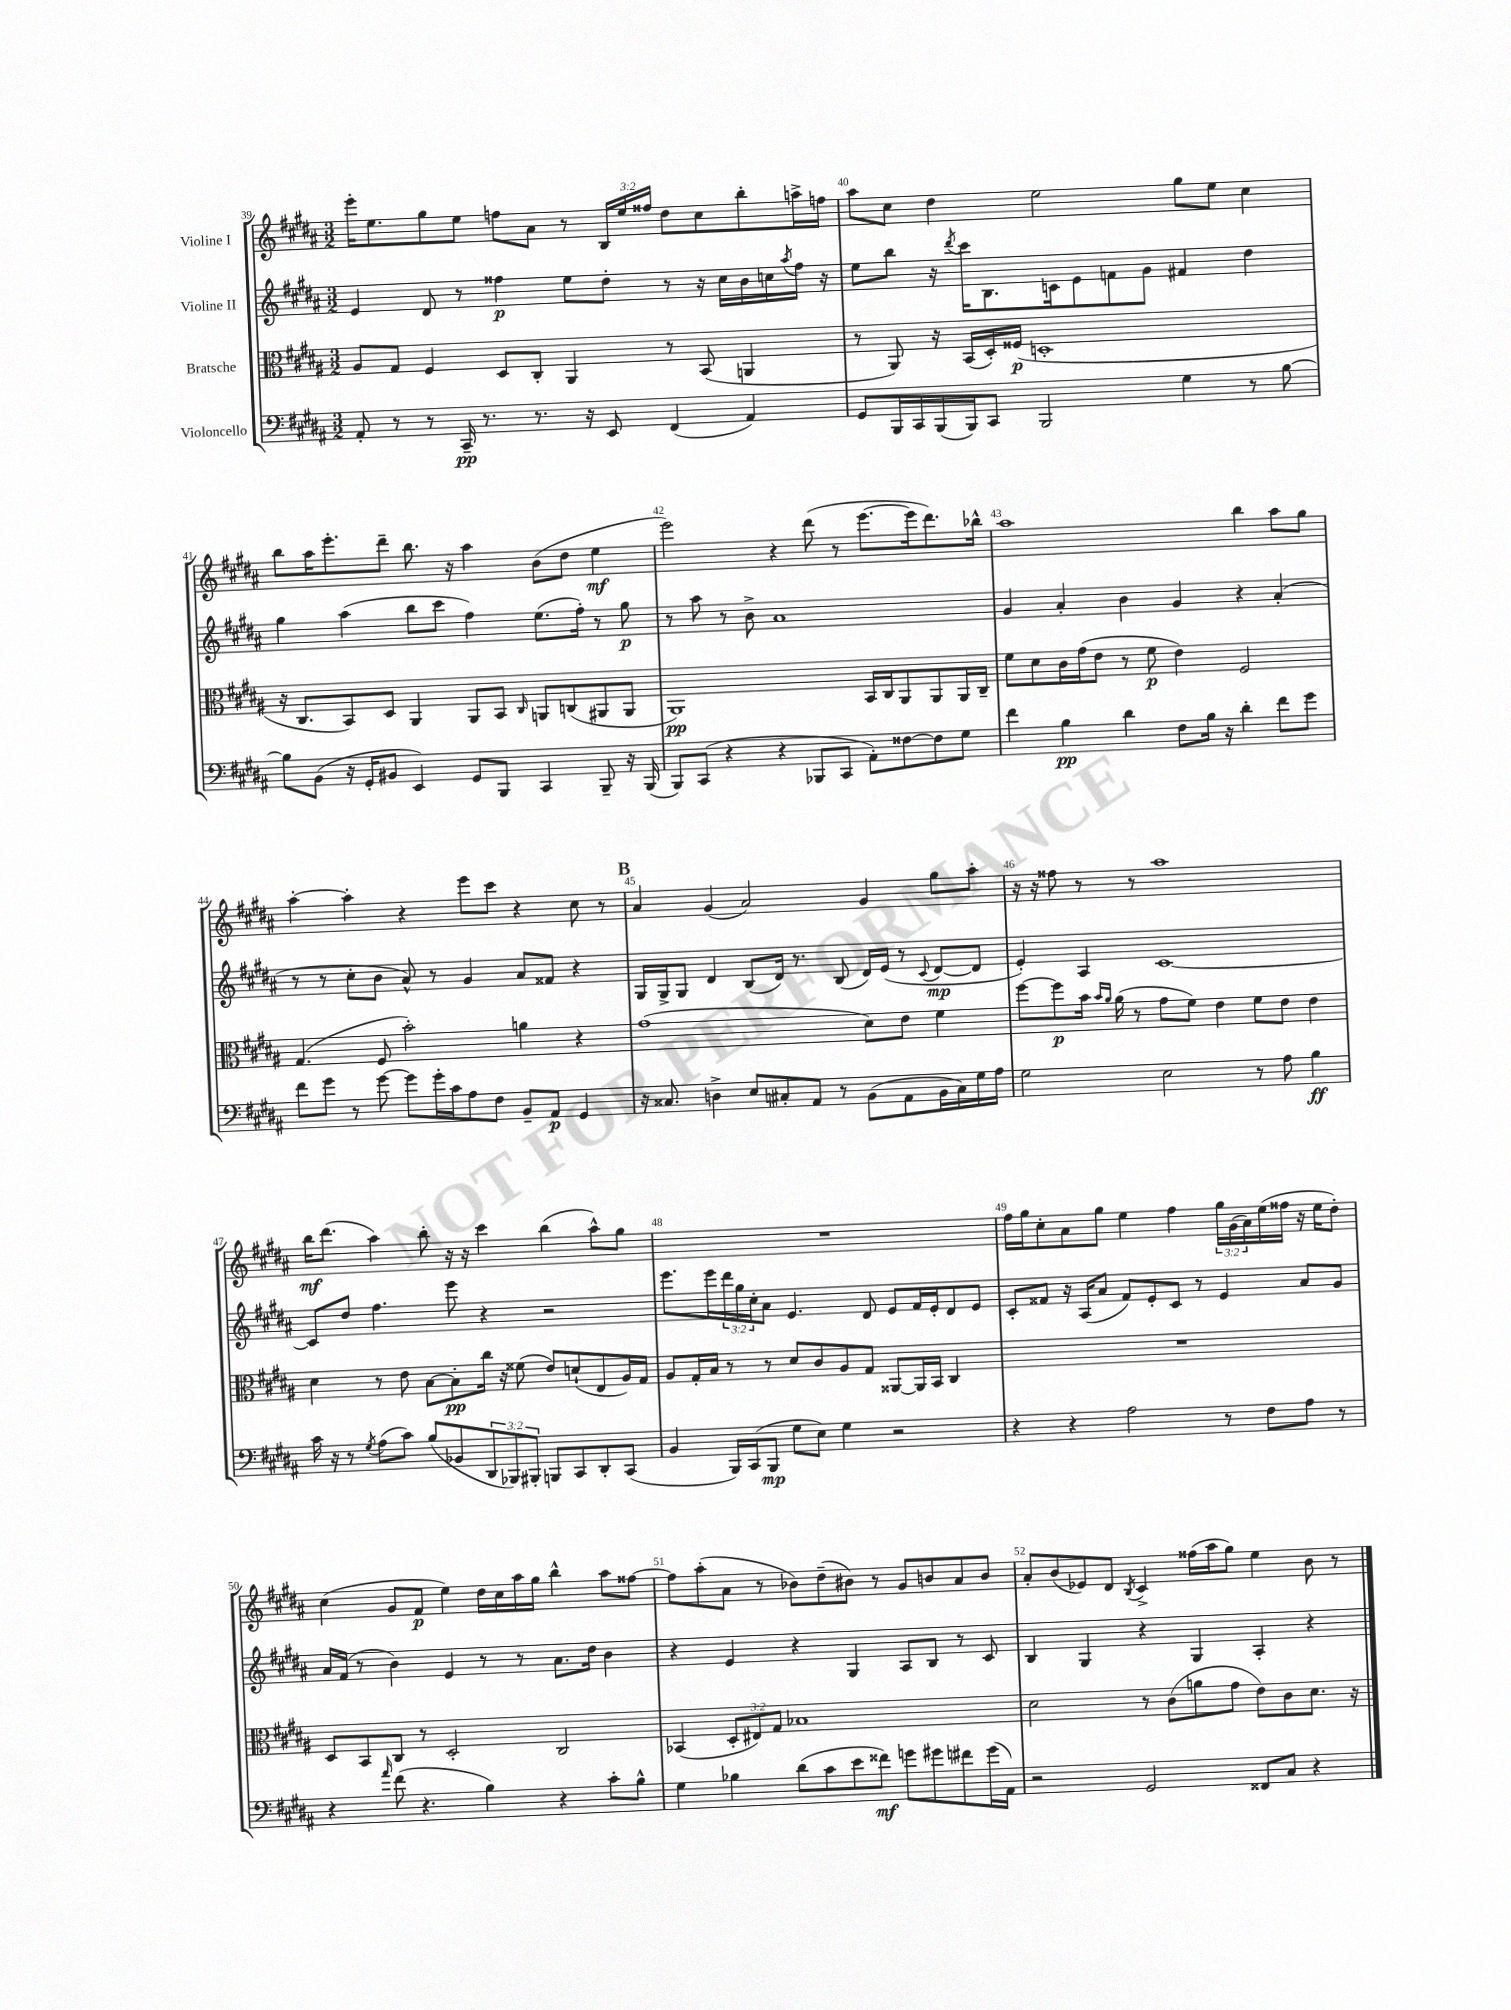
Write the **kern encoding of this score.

**kern	**kern	**kern	**kern
*staff4	*staff3	*staff2	*staff1
*clefF4	*clefC3	*clefG2	*clefG2
*k[f#c#g#d#a#]	*k[f#c#g#d#a#]	*k[f#c#g#d#a#]	*k[f#c#g#d#a#]
*M3/2	*M3/2	*M3/2	*M3/2
8AA#'	8A#	4e	16eee'
.	.	.	8.ee
8r	8G#	.	.
8r	4F#	8d#	8gg#
16CC#~	.	8r	8ee
8.r	.	.	.
.	8D#	4ff##	8ff
8.r	8C#'	.	8a#
.	4AA#	8ee	8r
16r	.	.	.
8EE	.	8dd#'	24B
.	.	.	24ee
.	.	.	24ff##
(4FF#	8r	8r	8dd#
.	(8BB	16r	8cc#
.	.	16cc#	.
4AA#)	4AA	16b	8bb'
.	.	16cc	.
.	.	8qaa#	.
.	.	16ff##	16aa^
.	.	16r	16ff
=	=	=	=
8GG#	8r	8ee	8aa#
16BBB	8AA#)	8bb	8cc#
16CC#	.	.	.
(16BBB	16r	16r	4dd#
.	.	8qddd#	.
16BBB)	(16BB	16ccc#	.
8CC#	16D#')	8.B	.
.	(16F##	.	.
2BBB	1D'	.	2ee
.	.	16c	.
.	.	8e	.
.	.	8f	.
.	.	8g#	.
4G#	.	4f#	8gg#
.	.	.	8ee
8r	.	4dd#	4cc#
[8B	.	.	.
=	=	=	=
8B]	16r	4gg#	8bb
.	8.C#	.	.
(8BB	.	.	16aa#
.	.	.	8.eee'
16r	8BB)	(4aa#	.
16GG#'	.	.	.
8BB#	8D#	.	8ddd#~
4EE)	4AA#	8bb	8.bb
.	.	8ccc#	.
.	.	.	16r
8GG#	8AA#	4ff#)	4aa#
8BBB	8BB	.	.
.	16qqC#	.	.
4CC#	8AA	(8.ee	(8b
.	(8C	.	8dd#
.	.	16ff#')	.
8BBB~	8AA#	8r	4ee
16r	8AA#	8gg#	.
(16BBB	.	.	.
=	=	=	=
8BBB)	1AA#)	8r	2eee)
(8CC#	.	8aa#	.
4r	.	8r	.
.	.	8b^	.
4r	.	1a#	4r
8BBB-	.	.	(8ddd#
8CC#	.	.	8r
8AA#')	16BB	.	[8.eee
.	16C#	.	.
[8F##	8AA#	.	.
.	.	.	16eee]
8F##]	8AA#	.	8.ddd#)
8G#	16AA#	.	.
.	16C#~	.	16bb-^^
=	=	=	=
4f#	8f#	4g#	1aa#
.	8d#	.	.
4B	16c#	4a#'	.
.	(16g#	.	.
.	8e	.	.
4d#	8r	4b	.
.	8f#	.	.
8F#	4e)	4g#	.
16B	.	.	.
16r	.	.	.
4d#'	2F#	4r	4bb
8f#	.	(4a#'	8aa#
8g#	.	.	8gg#
=	=	=	=
8f#	(4.G#	8r	[4aa#'
8g#	.	8r	.
8r	.	8cc#'	4aa#']
[8g#	8F#	8b	.
8g#]	2b')	8a#^^)	4r
16g#'	.	8r	.
16c#	.	.	.
8A#	.	4g#	8eee
8F#	.	.	8ccc#
8BB~	4a	8a#	4r
8AA#	.	8f##	.
4GG#	4r	4r	8cc#
.	.	.	8r
=	=	=	=
16r	(1g#	16G#	4a#
8.C##	.	16G#^	.
.	.	8G#	.
4D^	.	4d#	(4g#
8E	.	(8B	2a#)
8C#'	.	16d#)	.
.	.	8.r	.
8AA#	.	.	.
8r	.	(8B	.
(8BB	8d#)	16d#)	4g#
.	.	(16e	.
8AA#	8e	8r	.
.	.	8qqc#	.
16BB	4f#	[8d#	8gg#
16C#)	.	.	.
16G#	.	8d#]	8aa#'
16A#	.	.	.
=	=	=	=
2G#	[8ff#	4e')	16r
.	.	.	16r
.	8ff#]	.	8ff##
.	16b	4A#	8r
.	16qqb	.	.
.	16qqa#	.	.
.	(16a#	.	.
.	8r	.	8r
2E	8g#	[1c#	1aa#
.	8f#)	.	.
.	4e	.	.
8r	8f#	.	.
8A#	8e	.	.
4B	4e	.	.
=	=	=	=
16c#	4d#	8c#]	16bb
16r	.	.	(8.ddd#
8r	.	8dd#	.
8qG#	.	.	.
(8A#	8r	4.ff#	4aa#)
8c#)	8e	.	.
(8B	[8B	.	8bb'
8BB-	8B']	8eee	16r
.	.	.	16r
12DD#	16cc#	4r	4ccc#
.	16r	.	.
12BBB-)	.	.	.
.	(8f##	.	.
12BBB#'	.	.	.
8BBB	8e)	2r	(4bb
8CC#	(8d`	.	.
8DD#'	8E	.	8aa#^^)
(8CC#	16A#)	.	8gg#
.	16G#	.	.
=	=	=	=
4BB	8A#	8.eee	1.r
.	16G#'	.	.
.	16B	16eee	.
16BBB)	8r	24ddd#	.
.	.	24gg#	.
(16CC#	.	.	.
.	.	24cc#'	.
8BBB	8r	8a#	.
8G#	8d#	4.e	.
8E)	8c#	.	.
4G#	8A#	.	.
.	8G#	8d#	.
2r	[8AA##	8e	.
.	16AA##]	16f#	.
.	16BB	16e'	.
.	4C#	8d#	.
.	.	8e	.
=	=	=	=
4r	1.r	8c#'	16ff#
.	.	.	16gg#
.	.	8f##	8cc#'
4r	.	16r	8a#
.	.	(16A#	.
.	.	8a#	8gg#
2A#	.	8f##)	4ee
.	.	8e'	.
.	.	8c#	4ff#
.	.	8r	.
8r	.	4e	24gg#
.	.	.	(24g#
.	.	.	24a#)
8F#	.	.	(16ee
.	.	.	16ff##
8A#	.	8a#	16r
.	.	.	16ee
8r	.	8g#	8dd#')
=	=	=	=
4r	8D#	16a#	(4cc#
.	.	(16f#	.
.	8BB	8r	.
16qqa#	.	.	.
(8f#	8C#	4b)	8g#
4.r	8r	.	8f#
.	2D#'	4e	4ee)
4B)	.	8r	16dd#
.	.	.	16cc#
.	.	8r	16aa#
.	.	.	16gg#
4r	2C#	8.a#	4bb^^
.	.	16dd#	.
8c#'	.	4b	8aa#
8B^^	.	.	[8ff##
=	=	=	=
4G#	(4BB-	4r	8ff##]
.	.	.	(8aa#'
4B-	12D#'	4e	8a#
.	12E#)	.	.
.	.	.	8r
.	12G#	.	.
(8d#	1B-	4r	8b-)
8c#	.	.	(8dd#~
8e	.	4G#	8b#)
8f##)	.	.	8r
8g	.	8A#	8g#
8g#	.	8B	8b
8f#	.	8r	8a#
(16g#	.	8c#	8b
16AA#)	.	.	.
=	=	=	=
2r	2d#	4B	8a#'
.	.	.	(8b
.	.	4G#	8e-)
.	.	.	8d#
.	.	.	8qB
2GG#	8r	4r	4c#^
.	(8c#	.	.
.	8a	4G#	(16ff##
.	.	.	16aa#
.	8g#	.	8gg#)
8FF##	8e)	4A#'	4ee
8C#	8c#	.	.
4r	8.d#	4r	8b
.	.	.	8r
.	16r	.	.
==	==	==	==
*-	*-	*-	*-
